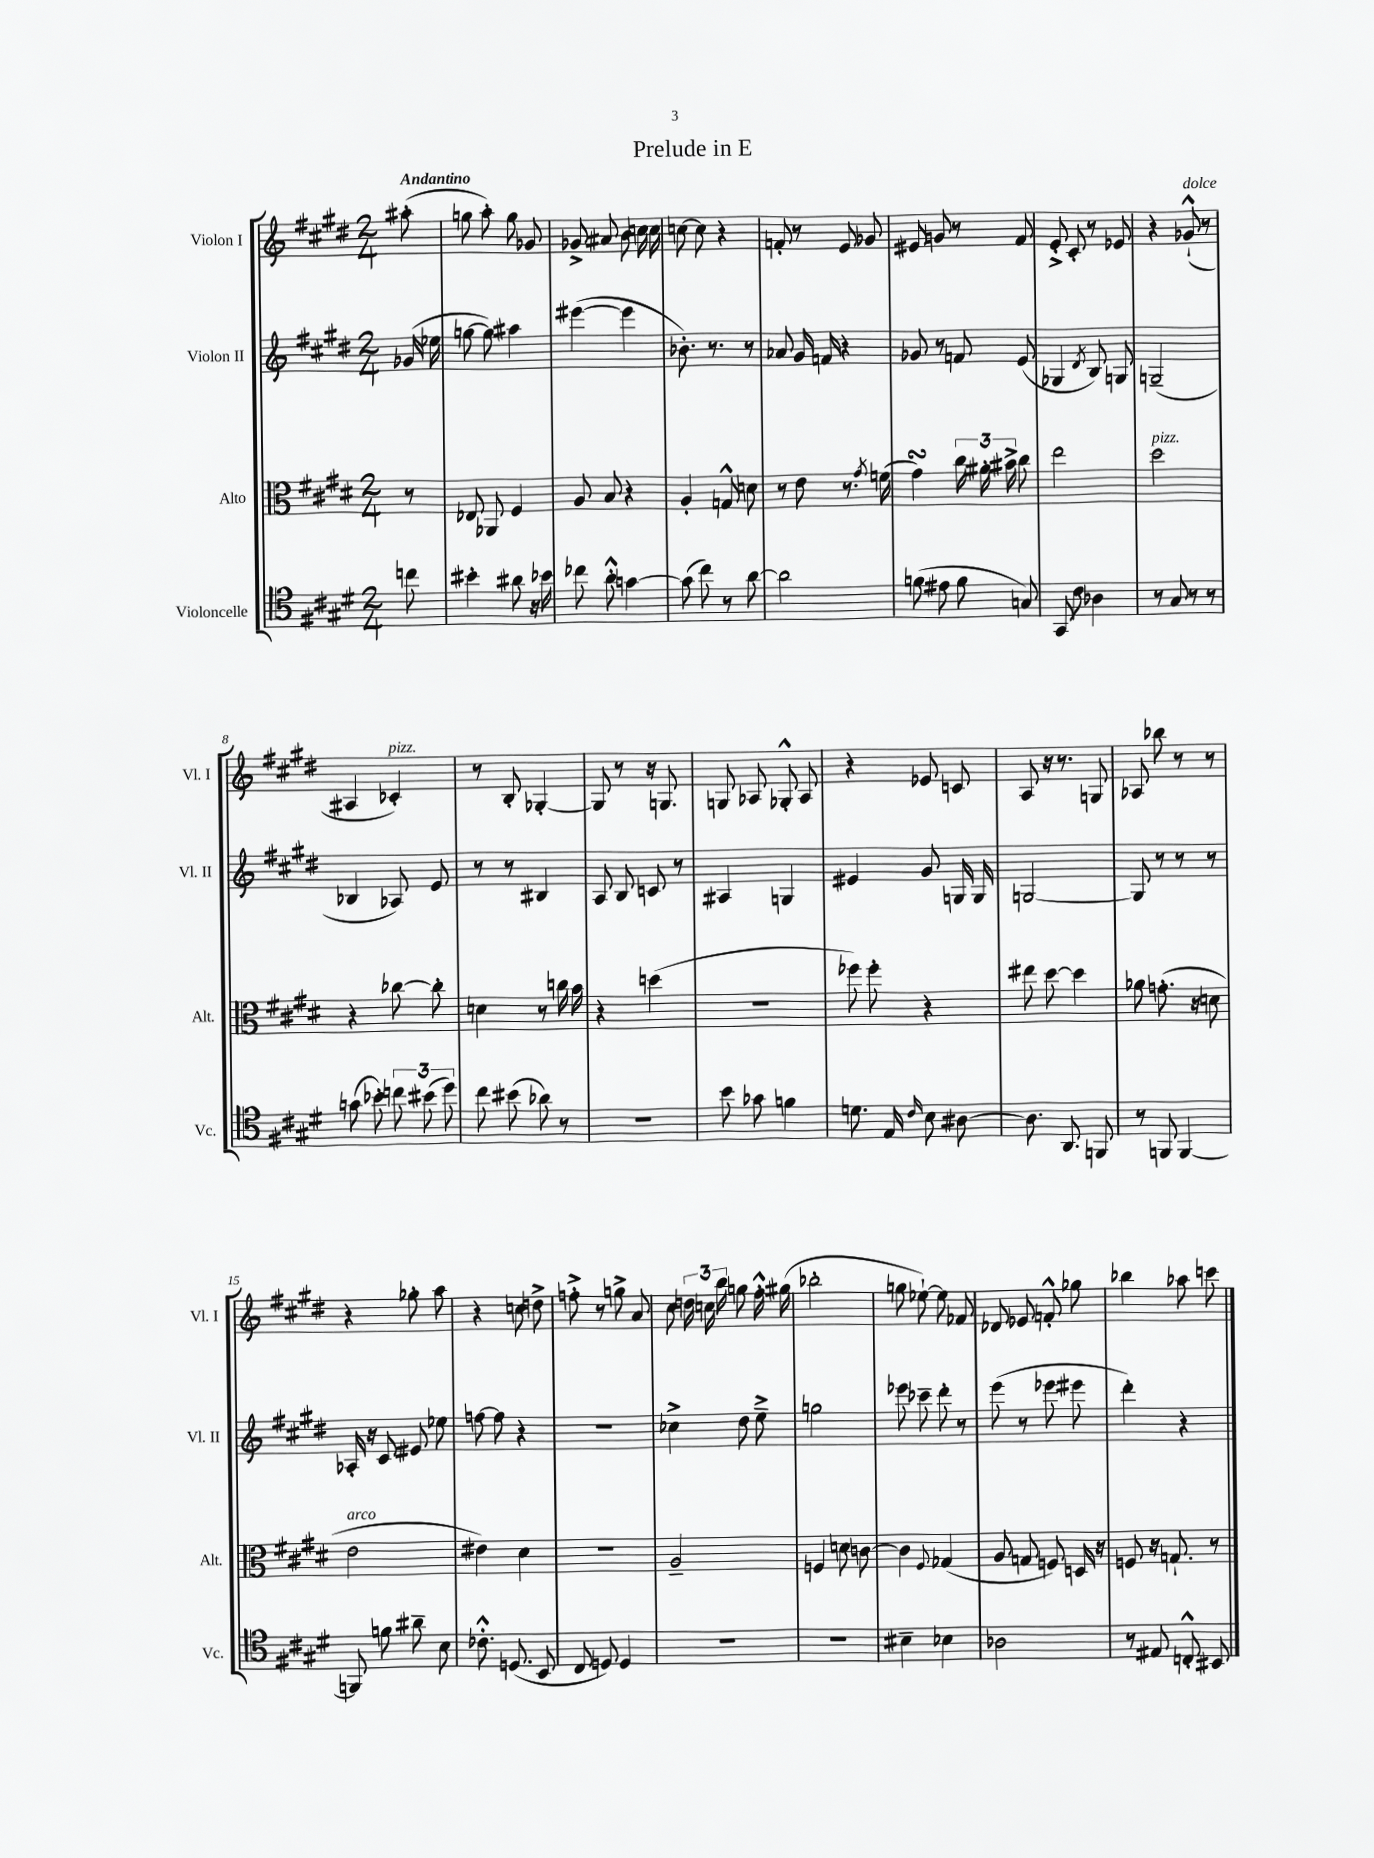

**kern	**kern	**kern	**kern
*staff4	*staff3	*staff2	*staff1
*clefC4	*clefC3	*clefG2	*clefG2
*k[f#c#g#d#]	*k[f#c#g#d#]	*k[f#c#g#d#]	*k[f#c#g#d#]
*M2/4	*M2/4	*M2/4	*M2/4
8cc	8r	(16g-	(8aa#'
.	.	16ee-	.
=	=	=	=
4b#'	8E-	[8gg	8gg
.	8AA-	8gg])	8aa')
8a#	4F#	4aa#	8gg
16r	.	.	8g-
16b-	.	.	.
=	=	=	=
8cc-	8A	([4eee#	8g-^
8a'^^	8B	.	8a#
[4g	4r	4eee#]	8b
.	.	.	16cc
.	.	.	16cc
=	=	=	=
(8g]	4A'	8.b-')	[8cc
8cc#)	.	.	8cc]
.	.	8.r	.
8r	8G^^	.	4r
[8a	8d	8r	.
=	=	=	=
2a]	8r	8a-	8f'
.	8e	16g#	8r
.	.	16f	.
.	8.r	4r	8e
.	.	.	8g-
.	8qg#	.	.
.	(16f	.	.
=	=	=	=
(8f	4g#)	8g-	8e#
8e#	.	8r	8g
8f	24cc#	8f	8r
.	24a#'	.	.
.	24b#^	.	.
8G)	8cc#	(8e	8f#
=	=	=	=
8GG#	2ee	4G-	8e'^
8c#	.	.	8c#'
.	.	8qd#	.
4A-	.	8B)	8r
.	.	8G	8e-
=	=	=	=
8r	2dd#	(2G~	4r
8G#	.	.	.
8r	.	.	(8g-`^^
8r	.	.	8r
=	=	=	=
(8g	4r	4B-	4A#
8b-')	.	.	.
12cc	[8cc-	8A-)	4c-')
(12b#	.	.	.
.	8cc-']	8e	.
12dd#)	.	.	.
=	=	=	=
8cc#	4d	8r	8r
(8b#	.	8r	8B'
8a-)	8r	4B#	[4G-'
8r	16cc	.	.
.	16b	.	.
=	=	=	=
2r	4r	8A	8G-]
.	.	8B	8r
.	(4dd	8c	16r
.	.	.	8.G
.	.	8r	.
=	=	=	=
8b	2r	4A#	8G
8g-	.	.	8A-
4f	.	4G	8G-'^^
.	.	.	8A-
=	=	=	=
8.d	8ff-)	4e#	4r
.	8ff-'	.	.
16E	.	.	.
16qqc#	.	.	.
8B	4r	8g#	8e-
[8A#	.	16G	8c
.	.	16G	.
=	=	=	=
8.A#]	8ee#	[2G	8A
.	[8dd#	.	16r
8.AA	.	.	8.r
.	4dd#]	.	.
8FF	.	.	8G
=	=	=	=
8r	8a-	8G]	8A-
8FF	(8.g'	8r	8bb-
[4FF	.	8r	8r
.	16r	.	.
.	8d	8r	8r
=	=	=	=
8FF]	2e	16A-'	4r
.	.	16r	.
8f	.	8c#	.
8a#~	.	8e#	8gg-'
8B	.	8ee-	8aa
=	=	=	=
8.c-'^^	4e#)	[8ff	4r
.	.	8ff]	.
(8.D	.	.	.
.	4d#	4r	8cc
8BB	.	.	8dd^
=	=	=	=
8C#	2r	2r	8ff'^
8D)	.	.	8r
4D	.	.	8gg^
.	.	.	8a
=	=	=	=
2r	2A~	4cc-^	8cc#
.	.	.	24dd
.	.	.	24cc
.	.	.	24bb
.	.	8dd#	8gg
.	.	8ee~^	16ff#'^^
.	.	.	(16gg#
=	=	=	=
2r	4F	2gg	2bb-'
.	8d	.	.
.	[8c	.	.
=	=	=	=
4B#~	4c]	8eee-	8gg
.	.	8ccc-~	[8ee-`)
.	8qqF#	.	.
4B-	(4G-	8ddd#'	8ee-]
.	.	8r	8f-
=	=	=	=
2A-	8A	(8eee	8d-
.	8G	8r	8e-
.	8F)	8eee-	8f'^^
.	16D	8eee#	8gg-
.	16r	.	.
=	=	=	=
8r	8F	4ddd#')	4bb-
8E#	16r	.	.
.	8.G`	.	.
8C'^^	.	4r	8aa-
8BB#	8r	.	8ccc
==	==	==	==
*-	*-	*-	*-
